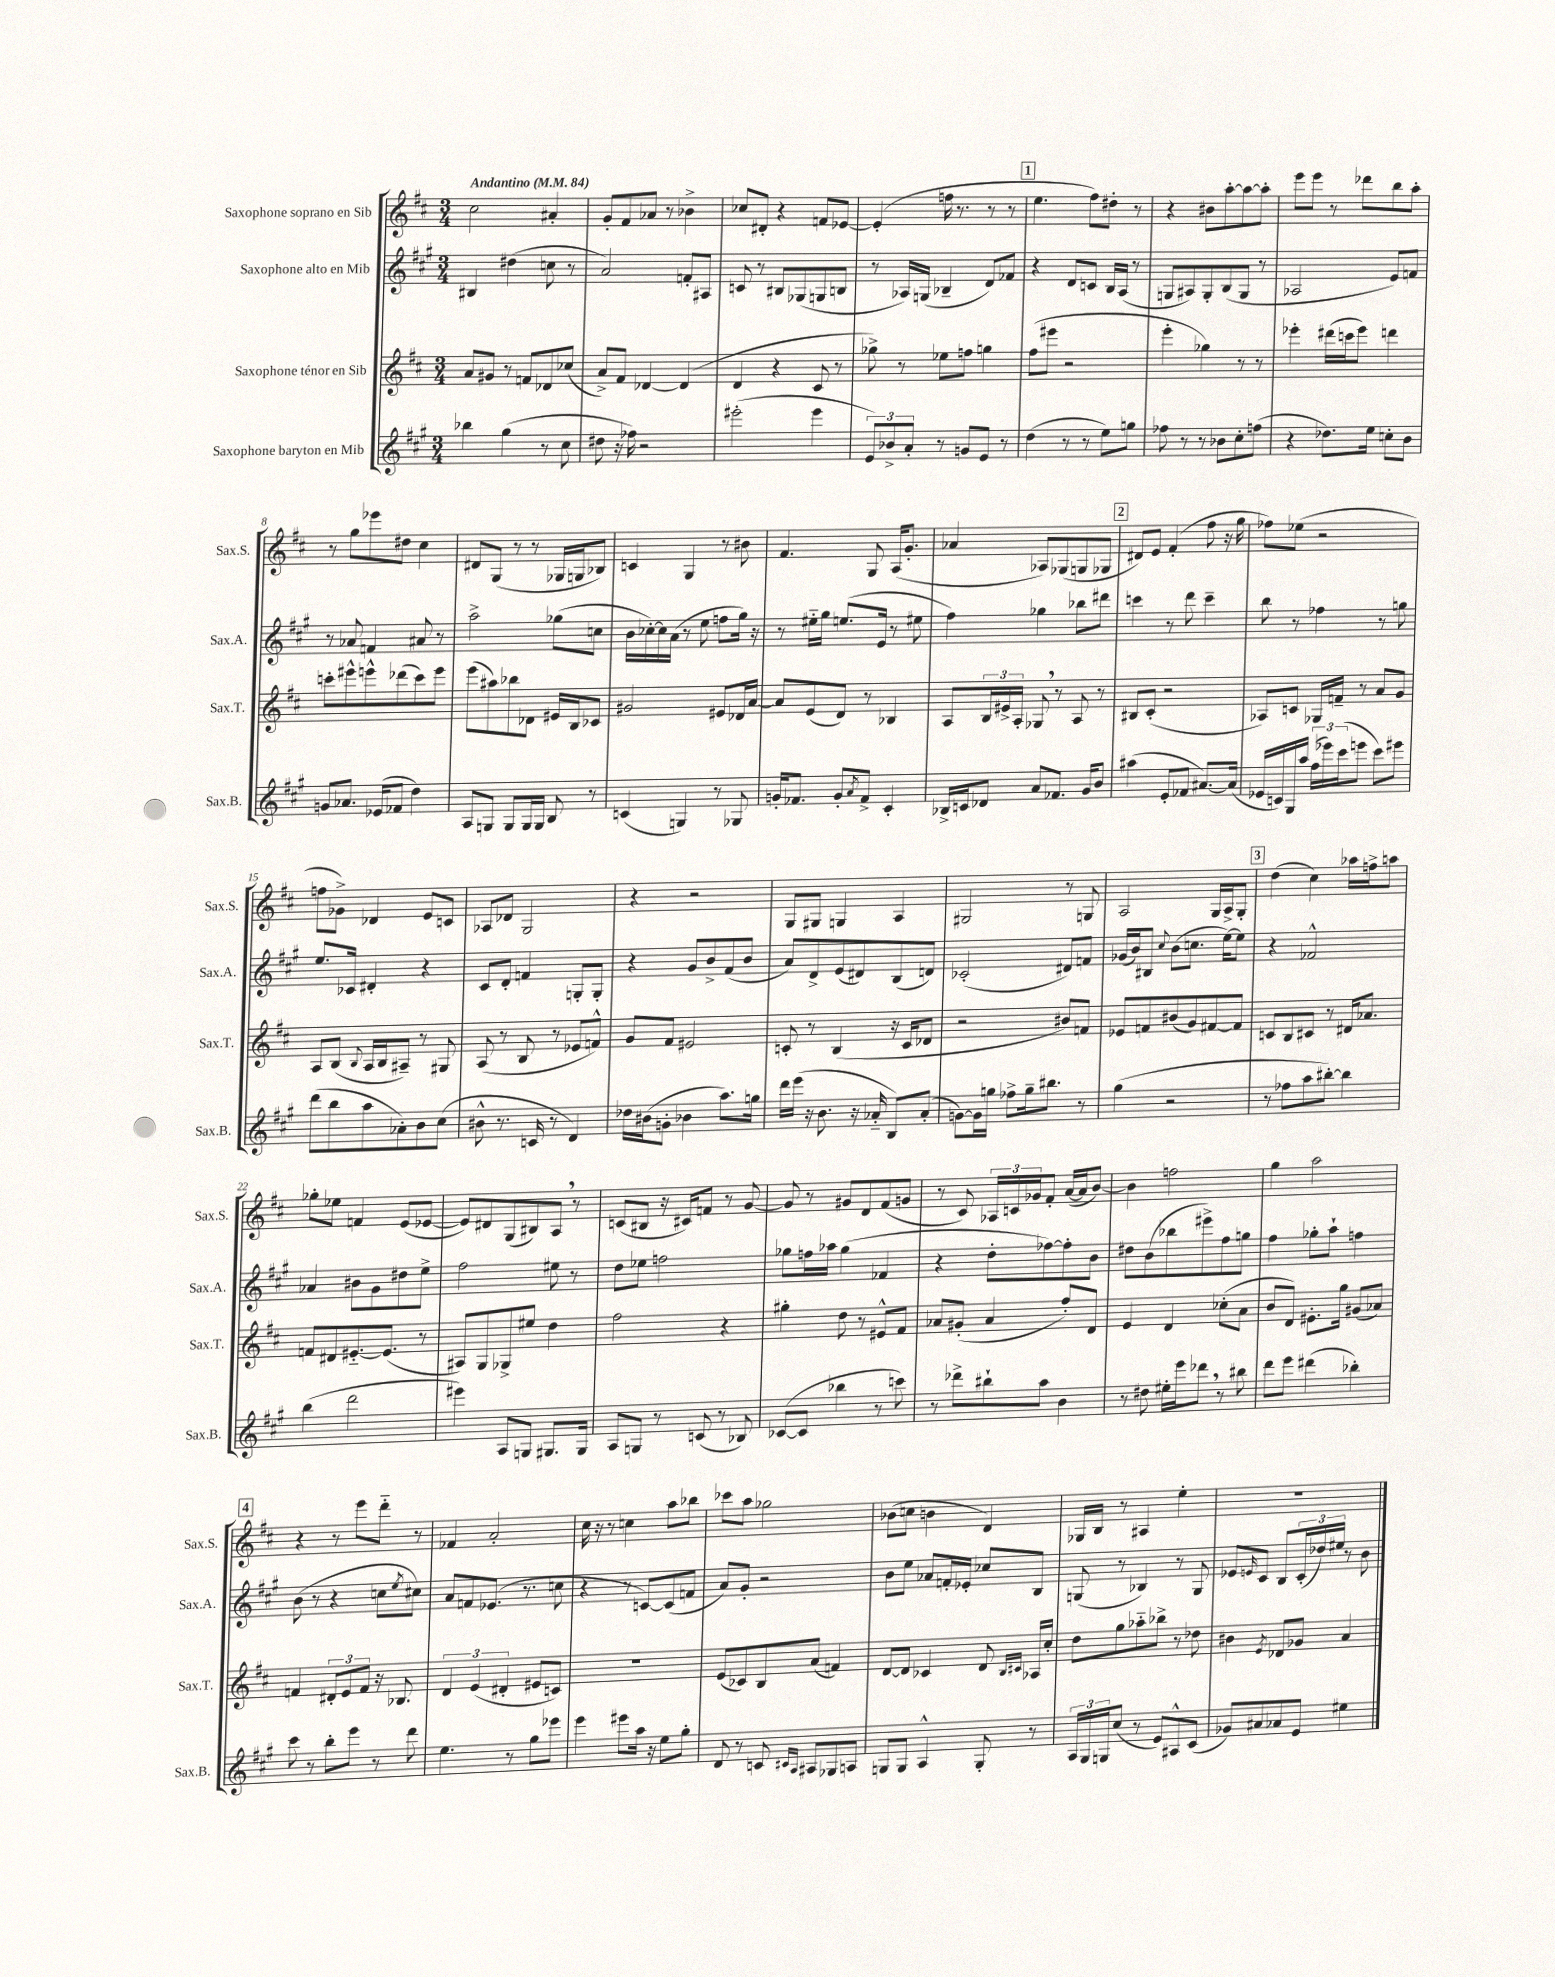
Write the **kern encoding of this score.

**kern	**kern	**kern	**kern
*staff4	*staff3	*staff2	*staff1
*clefG2	*clefG2	*clefG2	*clefG2
*k[f#c#g#]	*k[f#c#]	*k[f#c#g#]	*k[f#c#]
*M3/4	*M3/4	*M3/4	*M3/4
*MM84	*MM84	*MM84	*MM84
4bb-	8a	4B#	2cc#
.	8g#	.	.
(4gg#	8r	(4dd#	.
.	8f	.	.
8r	8d-	8cc	4a#'
8cc#	(8cc-	8r	.
=	=	=	=
8dd#	8a^)	2a)	8g'
16r	8f#	.	8f#
16ff-)	.	.	.
2r	[4d-	.	8a-
.	.	.	8r
.	(4d-]	8f'	4b-^
.	.	8A#	.
=	=	=	=
(2eee#'	4d	8c	8cc-
.	.	8r	8d#'
.	4r	8B#	4r
.	.	(8G-	.
4eee#	8c#	8G	8f
.	8r	8B	[8e-
=	=	=	=
12e)	8gg-^)	8r	(4e-']
12b-^	.	.	.
.	8r	16A-)	.
12a'	.	.	.
.	.	(16G	.
8r	8ee-	4B-~	16ff
.	.	.	8.r
8g	8ff	.	.
8e	4gg	8d)	8r
8r	.	8f-	8r
=	=	=	=
(4dd	(8ff#	4r	4.ee
.	8eee#	.	.
8r	2r	8d	.
8r	.	8c	8ff#)
8ee)	.	16B	8dd#'
.	.	(16A	.
8gg	.	8r	8r
=	=	=	=
8ff-	4eee'	8G	4r
8r	.	8A#)	.
8r	4gg-)	8G'	8b#
8b-	.	(8B	[8aa'
8cc#'	8r	8G	8aa_
(8ff	8r	8r	8aa']
=	=	=	=
4r	4eee-'	2A-	8eee
.	.	.	8eee
8.dd-)	(16ddd#	.	8r
.	16ccc	.	.
.	8eee-)	.	8ddd-
16ee	.	.	.
8cc'	4ddd	8e)	8bb
8b	.	8f	8aa'
=	=	=	=
8g	8ccc'	8r	8r
8.a-	8eee#^^	8a-	8gg
.	8eee^^	4f	8eee-
(16e-	.	.	.
8f-	(8ddd-	.	8dd#
4dd)	8ccc)	8a#	4cc#
.	8eee	8r	.
=	=	=	=
8A	(8eee	2aa^	8d#
8G	8aa#)	.	(8G
8G	8bb-	.	8r
16G	8d-	.	8r
16G	.	.	.
8B	16e#	(8gg-	16G-
.	16B	.	16G
8r	8c-	8cc	8B-)
=	=	=	=
(4c	2g#	16b	4c
.	.	[16cc-')	.
.	.	16cc-]	.
.	.	(16a	.
4G)	.	8r	4G
.	.	8ee	.
8r	8e#	8ff	8r
8G-	16d-	16gg#)	8b#
.	[16a	16r	.
=	=	=	=
16g'	8a]	8r	4.f#
8.f-	.	.	.
.	(8e	16ee#'~	.
.	.	16gg#	.
8g'	8d)	(8.ee	.
8qa	.	.	.
8f-^	8r	.	8G
.	.	16e	.
4c#'	4B-	8r	(16A
.	.	.	8.g'
.	.	8ee#	.
=	=	=	=
16B-^	8A	4ff#)	4a-
16c	.	.	.
8d-	24B	.	.
.	24e#^	.	.
.	24A'	.	.
8a	8G-	4gg-	8A-)
8.f-	8r	.	(8G-
.	8A	8bb-	8G
16g#	.	.	.
8b	8r	8ddd#	8G-
=	=	=	=
(4aa#	8B#	4ccc	8d#)
.	(8c#'	.	8e
8e'	2r	8r	(4f#'
8f-	.	8ddd	.
[8.a#)	.	4ccc~	8ff#
.	.	.	16r
(16a#]	.	.	16gg
=	=	=	=
16e-	8A-)	8bb	8ff-)
16c)	.	.	.
16G#	8c	8r	(8ee-
16aa	.	.	.
(24ff#	16G-	4ff-	2r
24eee-)	.	.	.
.	16f~	.	.
(24ccc#	.	.	.
8eee	8r	.	.
8ccc#)	8a	8r	.
8eee#	8g	8gg	.
=	=	=	=
(8ddd	8A	8.ee	8ff
8bb	(8B	.	8g-^)
.	.	16c-	.
.	8qqB	.	.
8aa	16A	4d#'	4d-
.	16B	.	.
8a-')	8A#~)	.	.
8b	8r	4r	8e
(8cc#	8G#	.	8c
=	=	=	=
8b#^^	(8A	8c#	8A-
8.r	8r	8d'	8d-
.	8B	4f	2G
16c	.	.	.
8r	8r	.	.
4d)	8e-	8G'	.
.	8f^^)	8G'	.
=	=	=	=
16dd-	8g	4r	4r
(16b#	.	.	.
8g'	8f#	.	.
4b-	2e#	8g#	2r
.	.	8b^	.
8.aa)	.	(8f#	.
.	.	8b	.
16gg	.	.	.
=	=	=	=
16ddd	8c'	8a)	8G
(16eee	.	.	.
16r	8r	8d^	8G#
8.b	.	.	.
.	(4B	(8e	4G
16r	.	8d#)	.
16a-'~	.	.	.
8B)	16r	(8B	4A
.	16c	.	.
(8a-'	8d-	8d)	.
=	=	=	=
[8g)	2r	(2c-'	2G#
16g]	.	.	.
16gg	.	.	.
8ff-^	.	.	.
16gg~	.	.	.
8.bb#	.	.	.
.	8b#)	8d#)	8r
8r	8f	8f	8G
=	=	=	=
(4gg#	8e-	(16g-	2A
.	.	16b)	.
.	8f	8B#	.
.	.	8qqcc#	.
2r	(8b#	(8b	.
.	8g)	8.cc	.
.	[8f#	.	16G
.	.	[16ee)	16A^
.	8f#]	8ee]	8G'
=	=	=	=
8r	8c	4r	(4dd
8ff-	8B	.	.
8aa	8c#	2f-^^	4cc#)
[8bb#')	8r	.	.
4bb#]	16d#	.	16aa-
.	8.a-	.	16ff^
.	.	.	8aa
=	=	=	=
(4bb	8f	4a-	8gg-'
.	8d#	.	8ee-
2ddd	[8.e#'~	8b#	4f
.	.	8g#	.
.	(8.e#]	.	.
.	.	8dd#	(8e
.	8r	8ee^	[8e-
=	=	=	=
4eee#)	8A#)	2ff#	8e-])
.	8G	.	8d#
8A	8G-^	.	(8G
8G	8ee#	.	8B#)
8.G#	4dd	8ee#	8A
.	.	8r	8r
16G#	.	.	.
=	=	=	=
8A	2ff#	8dd	(8c
8G	.	8ee-	8B#
8r	.	2ff	16r
.	.	.	16c#)
(8c	.	.	8f
8r	4r	.	8r
8B-)	.	.	[8g
=	=	=	=
([8c-	4gg#'	8gg-	8g]
8c-]	.	16ff	8r
.	.	16aa-	.
4bb-	8dd	(4gg-	8g#
.	8r	.	8d
8r	8e#^^	4f-	(8f#
8ccc)	8f#	.	8g
=	=	=	=
8r	8a-	4r	8r
8ddd-^	(8g#'	.	8c#)
8bb#`	4a-	8dd'	24A-
.	.	.	24c
.	.	.	24g-
8aa	.	[8ff-)	8f#'
4b	8ff#')	8ff-']	([16a
.	.	.	16a]
.	8d	8b	[8b)
=	=	=	=
8r	4e	8dd#	4b]
8dd#	.	(8b	.
16ee#'	4d	8bb-	2ff
16eee	.	.	.
8ddd-	.	8eee#^)	.
8r	(8cc-'	8ff#	.
8bb#	8a	8gg	.
=	=	=	=
8ddd	8b	4ff#	4gg
8eee	8d)	.	.
(4ddd#	8.e#'	8gg-'	2aa
.	.	8aa`	.
.	16gg	.	.
4bb-')	(8g#	4ff	.
.	8a-)	.	.
=	=	=	=
8ccc#	4f	(8b	4r
8r	.	8r	.
8bb'	12d#'	4r	8r
.	12e	.	.
8eee	.	.	8eee
.	12f	.	.
8r	16r	8cc	8ddd'~
.	8.B-	.	.
.	.	8qee	.
8ddd	.	8cc#)	8r
=	=	=	=
4.ee	6d	8a	4f-
.	.	8f	.
.	(6e	.	.
.	.	(8.e-	2a'
.	6d#'	.	.
8r	.	.	.
.	.	8.r	.
8gg#	8e#	.	.
8eee-	8c)	8cc	.
=	=	=	=
4eee	2.r	4r	16cc#
.	.	.	16r
.	.	.	8r
8eee#	.	8r	4cc
16aa	.	[8c)	.
16r	.	.	.
8ee	.	(8c]	8aa
8gg#'	.	8f	8bb-
=	=	=	=
8d	(8e	8a)	8ccc-
8r	8c-)	8g#'	8aa
8c	8B	2r	2gg-
16qqc#	.	.	.
16qqA	.	.	.
8A#	(8a	.	.
8G-	4f)	.	.
8A	.	.	.
=	=	=	=
8G	[8d	8b	(8b-
8G	8d]	8ee	8cc
4A^^	4c-	8a-	4b
.	.	16f'	.
.	.	16e-'	.
8G'	8d	8cc-	4d)
.	16qqB	.	.
.	16qqc#	.	.
8r	16A-	8B	.
.	16cc#'	.	.
=	=	=	=
24A	8dd	(8G	16G-
24G#	.	.	.
.	.	.	16B
24G	.	.	.
(8cc#	8gg	8r	8r
8r	8aa-'~	4B-)	4A#
8e)	8bb-^	.	.
8A#^^	8r	8r	4ee'
(8c#	8dd-	8G	.
=	=	=	=
8g-)	4b#	8e-	2.r
.	.	16qqe	.
8a#	.	8c#	.
.	8qe	.	.
8a-	8d-	8B	.
8e	8g-	(24c#'	.
.	.	24dd-)	.
.	.	24ee#	.
4ee#	4a	8r	.
.	.	8b	.
==	==	==	==
*-	*-	*-	*-
